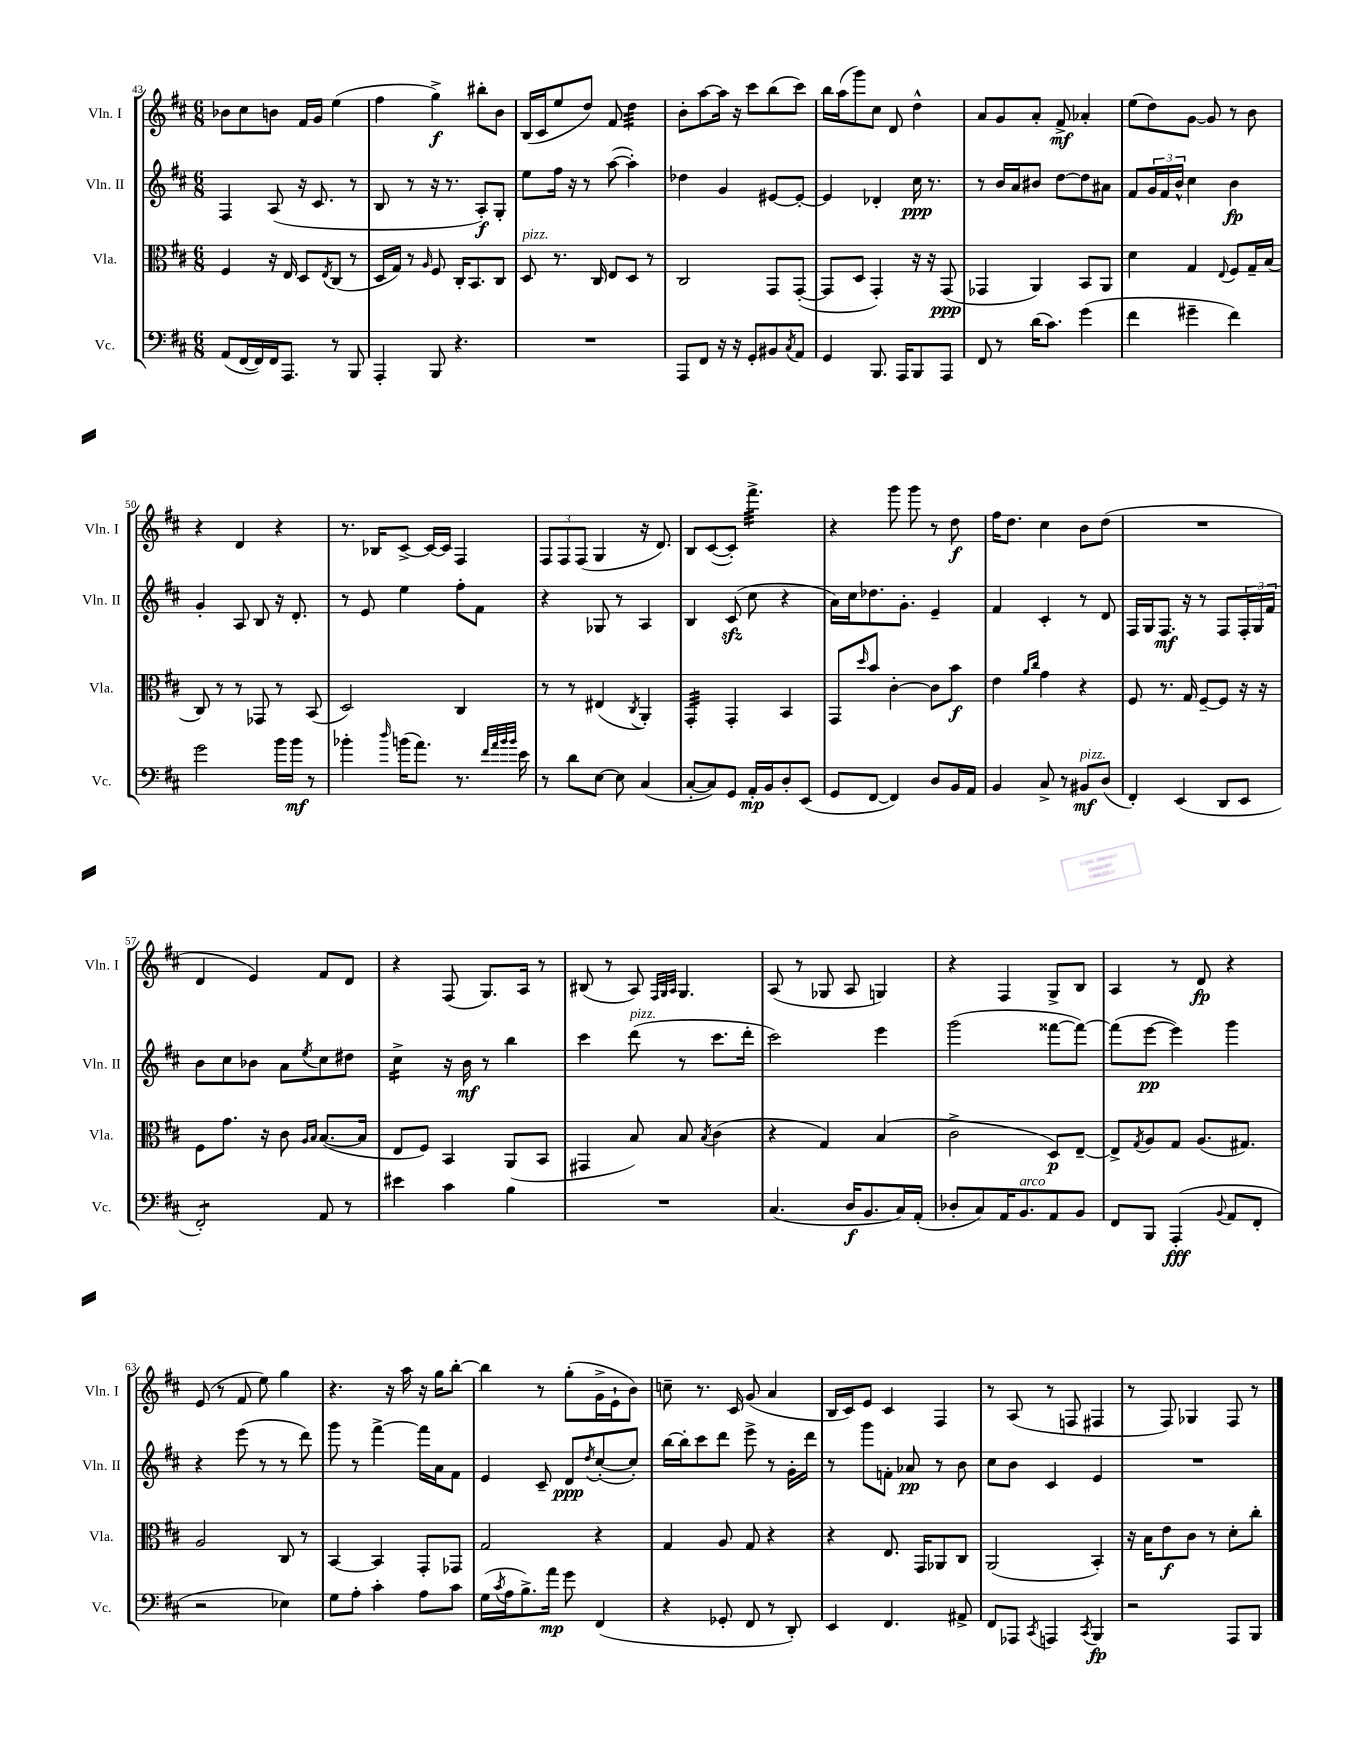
<<
\new StaffGroup <<
\new Staff = "s0" \with { instrumentName = "Vln. I" shortInstrumentName = "Vln. I" } {
    \clef treble \key d \major \numericTimeSignature \time 6/8
    bes'8 cis''8 b'8 fis'16 g'16 e''4( |
    fis''4 g''4->\f) bis''8-. b'8 |
    b16( cis'16 e''8 d''8) fis'8 d''4:32 |
    b'8-. a''8~ a''16 r16 cis'''8 b''8( cis'''8) |
    b''16 a''16( g'''8) cis''8 d'8 d''4-^ |
    a'8 g'8 a'8-. fis'8->\mf aes'4-. |
    e''8( d''8) g'8~ g'8 r8 b'8 |
    r4 d'4 r4 |
    r8. bes16 cis'8~-> cis'16~ cis'16 fis4 |
    \tuplet 3/2 { fis8 fis8 fis8( } g4 r16 d'8.) |
    b8 cis'8~( cis'8-.) fis'''4.:32-> |
    r4 g'''8 g'''8 r8 d''8\f |
    fis''16 d''8. cis''4 b'8 d''8( |
    R2. |
    d'4 e'4) fis'8 d'8 |
    r4 fis8( g8.) a16 r8 |
    bis8( r8 a8) \grace { fis32 g32 a32 } g4. |
    a8( r8 ges8 a8 g4) |
    r4 fis4 g8-> b8 |
    a4 r8 d'8\fp r4 |
    e'8( r8 fis'8 e''8) g''4 |
    r4. r16 a''16 r16 g''16 b''8~-. |
    b''4 r8 g''8-.( g'16-> e'16-! b'8) |
    c''8-- r8. cis'16 g'8( a'4 |
    b16 cis'16) e'8 cis'4 fis4 |
    r8 a8( r8 f8 fis4 |
    r8 fis8) ges4 fis8 r8 \bar "|." |
}
\new Staff = "s1" \with { instrumentName = "Vln. II" shortInstrumentName = "Vln. II" } {
    \clef treble \key d \major \numericTimeSignature \time 6/8
    fis4 a8( r16 cis'8. r8 |
    b8 r8 r16 r8. a8-.\f) g8-. |
    e''8 fis''16 r16 r8 a''8~( a''4-.) |
    des''4 g'4 eis'8~ eis'8~-. |
    eis'4 des'4-. cis''16\ppp r8. |
    r8 b'16 a'16 bis'8 d''8~ d''8 ais'8 |
    fis'8 \tuplet 3/2 { g'16 fis'16 b'16-^ } cis''4 b'4\fp |
    g'4-. a8 b8 r16 d'8.-. |
    r8 e'8 e''4 fis''8-. fis'8 |
    r4 ges8 r8 a4 |
    b4 cis'8\sfz( cis''8 r4 |
    a'16) cis''16 des''8. g'8.-. e'4-- |
    fis'4 cis'4-. r8 d'8 |
    fis16 g16 fis8.\mf r16 r8 fis8 \tuplet 3/2 { fis16-. g16 fis'16 } |
    b'8 cis''8 bes'8 a'8 \acciaccatura { e''8 } cis''8 dis''8 |
    cis''4:16-> r16 b'16\mf r8 b''4 |
    cis'''4 d'''8^\markup { \italic "pizz." }( r8 cis'''8. d'''16-. |
    cis'''2) e'''4 |
    g'''2( fisis'''8~ fisis'''8~) |
    fisis'''8( e'''8~\pp e'''4) g'''4 |
    r4 e'''8( r8 r8 d'''8) |
    g'''8 r8 fis'''4~-> fis'''16 a'16 fis'8 |
    e'4 cis'8-- d'8\ppp \acciaccatura { d''8 } cis''8~-.( cis''8-.) |
    b''16~ b''16-. cis'''8 d'''8 e'''8-> r8 g'16-. d'''16 |
    r8 g'''8 f'8-. aes'8\pp r8 b'8 |
    cis''8 b'8 cis'4 e'4 |
    R2. \bar "|." |
}
\new Staff = "s2" \with { instrumentName = "Vla." shortInstrumentName = "Vla." } {
    \clef alto \key d \major \numericTimeSignature \time 6/8
    fis4 r16 e16 d8 \acciaccatura { e8 } cis8( r8 |
    d16 g16) r8 \grace { a16 } fis8 cis16-. b,8. cis8 |
    d8^\markup { \italic "pizz." } r8. cis16 e8 d8 r8 |
    cis2 g,8 g,8~-.( |
    g,8 d8 g,4-.) r16 r16 g,8\ppp( |
    ges,4 a,4) b,8 a,8 |
    d'4 g4 \appoggiatura { e8 } fis8 g16-- b16( |
    cis8) r8 r8 ges,8 r8 b,8( |
    d2) cis4 |
    r8 r8 eis4( \acciaccatura { cis8 } a,4-.) |
    g,4:32-. g,4-. b,4 |
    g,8 \grace { d''16 } b'8 cis'4~-. cis'8 b'8\f |
    e'4 \grace { a'16 cis''16 } g'4 r4 |
    fis8 r8. g16 fis8~-- fis8 r16 r16 |
    fis8 g'8. r16 cis'8 \grace { a16 b16 } b8.~( b16 |
    e8 fis8) b,4 a,8( b,8 |
    gis,4 b8) b8 \acciaccatura { b8 } cis'4( |
    r4 g4) b4( |
    cis'2-> d8\p) e8~-- |
    e8-> \acciaccatura { g8 } a8 g8 a8.( gis8.) |
    a2 cis8 r8 |
    b,4~ b,4 g,8-. ges,8 |
    g2 r4 |
    g4 a8 g8 r4 |
    r4 e8. g,16 aes,8 cis8 |
    a,2( b,4-.) |
    r16 b16 e'8\f cis'8 r8 d'8-. cis''8-. \bar "|." |
}
\new Staff = "s3" \with { instrumentName = "Vc." shortInstrumentName = "Vc." } {
    \clef bass \key d \major \numericTimeSignature \time 6/8
    a,8( fis,16~ fis,16) fis,16 a,,8. r8 b,,8 |
    a,,4-. b,,8 r4. |
    R2. |
    a,,8 fis,8 r16 r16 g,8-. bis,8 \acciaccatura { cis8 } a,8 |
    g,4 b,,8. a,,16 b,,8 a,,8 |
    fis,8 r8 d'16( cis'8.) g'4( |
    fis'4 gis'4-- fis'4) |
    g'2 b'16 b'16\mf r8 |
    bes'4-. \grace { d''16 } b'16( a'8.) r8. \grace { fis'32 a'32 b'32 b'32 } e'16 |
    r8 d'8 e8~ e8 cis4( |
    cis8~-. cis8) g,8 a,16-.\mp b,16 d8-. e,8( |
    g,8 fis,8~ fis,4) d8 b,16 a,16 |
    b,4 cis8-> r8 bis,8\mf^\markup { \italic "pizz." } d8( |
    fis,4-.) e,4( d,8 e,8 |
    fis,2:8-.) a,8 r8 |
    eis'4 cis'4 b4 |
    R2. |
    cis4.( d16\f b,8. cis16) a,16-.( |
    des8-. cis8) a,16 b,8.^\markup { \italic "arco" } a,8 b,8 |
    fis,8 b,,8 a,,4-.\fff( \appoggiatura { b,8 } a,8 fis,8-. |
    r2 ees4) |
    g8 a8-. cis'4-. a8 cis'8 |
    g16( \acciaccatura { cis'8 } a16 b8.->) a'16\mp g'8 fis,4( |
    r4 ges,8-. fis,8 r8 d,8-.) |
    e,4 fis,4. ais,8-> |
    fis,8 aes,,8 \acciaccatura { cis,8 } a,,4 \acciaccatura { cis,8 } b,,4\fp |
    r2 a,,8 b,,8 \bar "|." |
}
>>
>>
\layout { \context { \Score currentBarNumber = #43 } }
